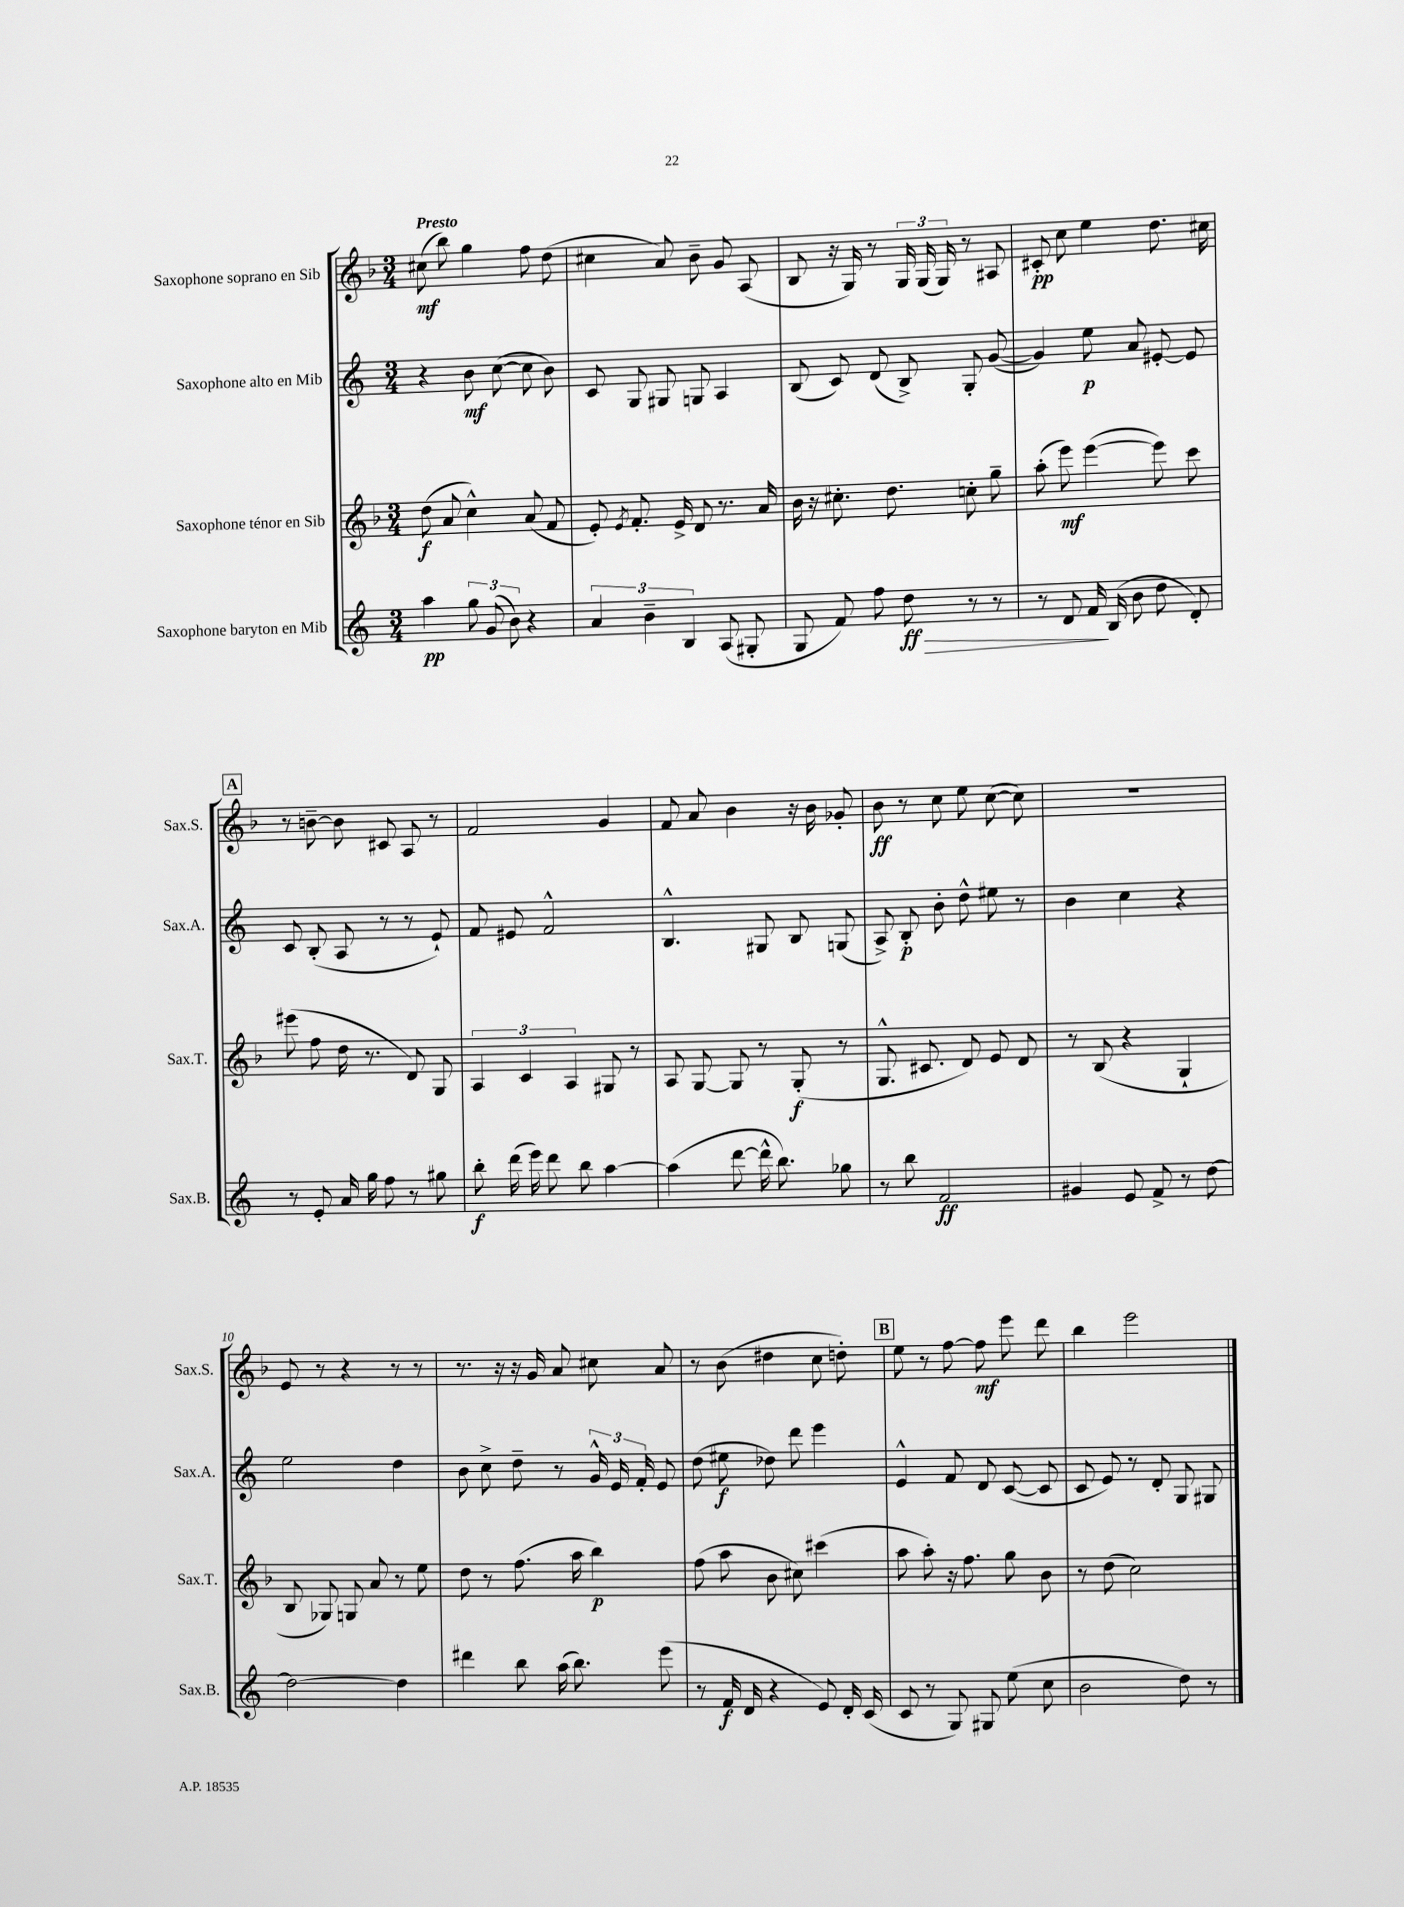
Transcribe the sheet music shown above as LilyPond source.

<<
\new StaffGroup <<
\new Staff = "s0" \with { instrumentName = "Saxophone soprano en Sib" shortInstrumentName = "Sax.S." } {
    \clef treble \key f \major \numericTimeSignature \time 3/4 \tempo "Presto"
    \autoBeamOff cis''8\mf( bes''8) g''4 f''8 d''8( |
    cis''4 a'8) bes'8-- g'8 a8( |
    bes8 r16 g16) r8 \tuplet 3/2 { g16 g16( g16) } r8 ais8 |
    cis'8-.\pp c''8 e''4 d''8. cis''16 |
    \mark \markup { \box "A" } r8 b'8~-- b'8 cis'8 a8 r8 |
    f'2 g'4 |
    f'8 a'8 bes'4 r16 bes'16 ges'8-. |
    bes'8\ff r8 c''8 e''8 c''8~( c''8) |
    R2. |
    e'8 r8 r4 r8 r8 |
    r8. r16 r16 g'16 a'8 cis''8 a'8 |
    r8 bes'8( dis''4 c''8 d''8-.) |
    \mark \markup { \box "B" } e''8 r8 f''8~ f''8\mf e'''8 d'''8 |
    bes''4 e'''2 \bar "|." |
}
\new Staff = "s1" \with { instrumentName = "Saxophone alto en Mib" shortInstrumentName = "Sax.A." } {
    \clef treble \key c \major \numericTimeSignature \time 3/4
    \autoBeamOff r4 b'8\mf c''8~( c''8 b'8) |
    c'8 g8 gis8 g8 a4 |
    b8( c'8) d'8( b8->) g8-. g'8~( |
    g'4) e''8\p a'8 eis'8~-. eis'8 |
    \mark \markup { \box "A" } c'8 b8-.( a8 r8 r8 e'8-!) |
    f'8 eis'8 f'2-^ |
    b4.-^ gis8 b8 g8( |
    a8->) b8-.\p b'8-. d''8-^ eis''8 r8 |
    b'4 c''4 r4 |
    e''2 d''4 |
    b'8 c''8-> d''8-- r8 \tuplet 3/2 { g'16-^ e'16 f'16-. } e'8 |
    d''8( eis''8\f des''8) d'''8 e'''4 |
    \mark \markup { \box "B" } e'4-^ f'8 d'8 c'8~( c'8 |
    c'8 e'8) r8 d'8-. g8 gis8 \bar "|." |
}
\new Staff = "s2" \with { instrumentName = "Saxophone ténor en Sib" shortInstrumentName = "Sax.T." } {
    \clef treble \key f \major \numericTimeSignature \time 3/4
    \autoBeamOff d''8\f( a'8 c''4-^) a'8( f'8 |
    e'8-.) \acciaccatura { e'8 } f'8.-. e'16-> d'8 r8. a'16 |
    bes'16 r16 cis''8.-. d''8. c''8-. g''8-- |
    a''8-.( e'''8\mf) e'''4~( e'''8) c'''8 |
    \mark \markup { \box "A" } eis'''8( f''8 d''16 r8. d'8) g8 |
    \tuplet 3/2 { a4 c'4 a4 } gis8 r8 |
    a8 g8~ g8 r8 g8-.\f( r8 |
    g8.-^ cis'8. d'8) e'8 d'8 |
    r8 bes8( r4 g4-! |
    bes8 ges8) g8 a'8 r8 e''8 |
    d''8 r8 f''8.( a''16 bes''4\p) |
    f''8( a''8 bes'8 cis''8) cis'''4( |
    \mark \markup { \box "B" } a''8 a''8-.) r16 f''8. g''8 bes'8 |
    r8 d''8( c''2) \bar "|." |
}
\new Staff = "s3" \with { instrumentName = "Saxophone baryton en Mib" shortInstrumentName = "Sax.B." } {
    \clef treble \key c \major \numericTimeSignature \time 3/4
    \autoBeamOff a''4\pp \tuplet 3/2 { g''8 g'8( b'8) } r4 |
    \tuplet 3/2 { a'4 b'4-- b4 } a8( gis8-. |
    g8 f'8) f''8 d''8\ff\> r8 r8 |
    r8 d'8 f'16\! b16( b'8 d''8 d'8-.) |
    \mark \markup { \box "A" } r8 e'8-. a'16 g''16 f''8 r8 gis''8 |
    b''8-.\f d'''16( e'''16) d'''8 b''8 a''4~ |
    a''4( d'''8~ d'''16-^ b''8.) ges''8 |
    r8 b''8 f'2\ff |
    gis'4 e'8 f'8-> r8 d''8~ |
    d''2~ d''4 |
    dis'''4 b''8 a''16( b''8.) e'''8( |
    r8 f'16\f d'16 r4 e'8) d'16-. c'16( |
    \mark \markup { \box "B" } c'8 r8 g8) gis8 e''8( c''8 |
    b'2 d''8) r8 \bar "|." |
}
>>
>>
